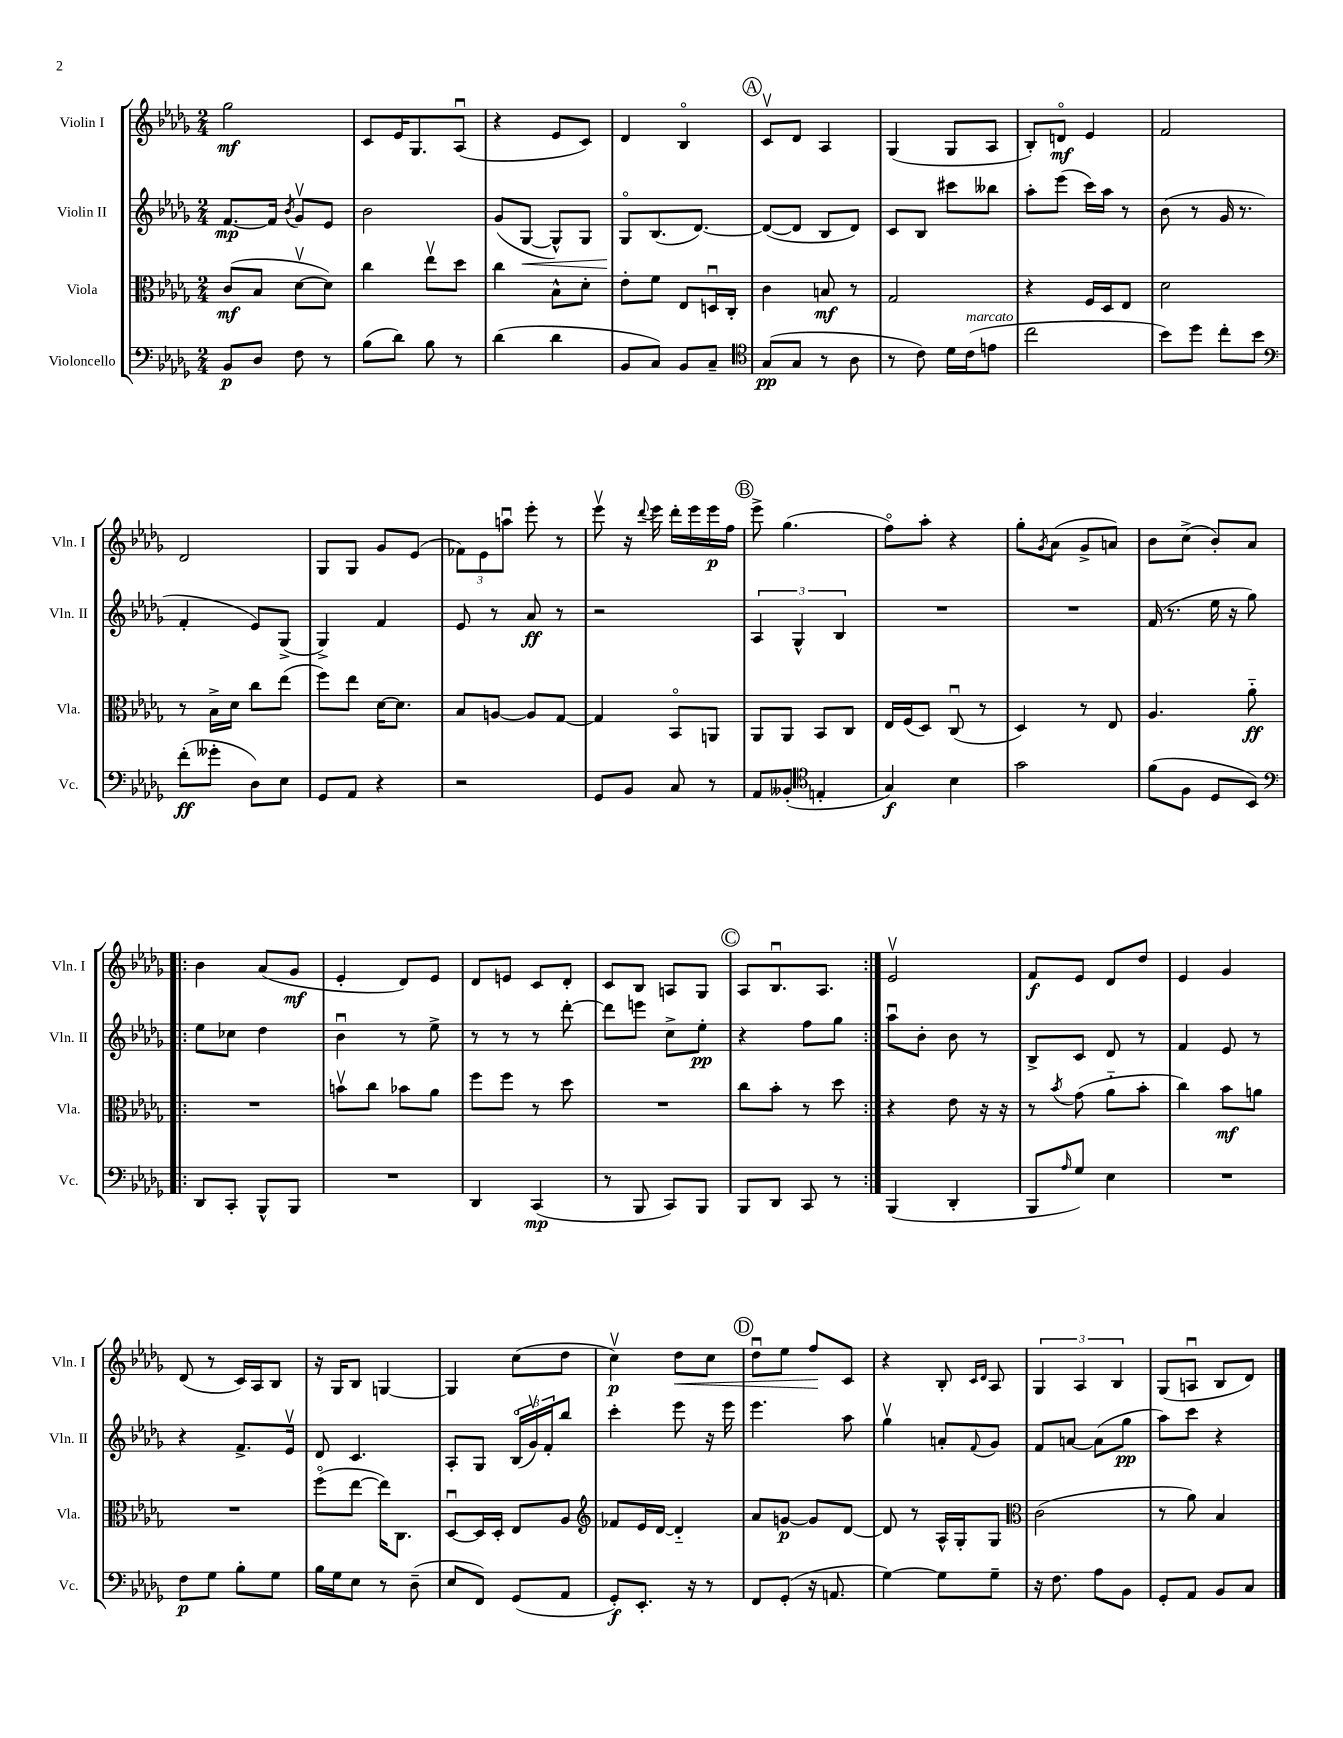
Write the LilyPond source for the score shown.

<<
\new StaffGroup <<
\new Staff = "s0" \with { instrumentName = "Violin I" shortInstrumentName = "Vln. I" } {
    \clef treble \key des \major \numericTimeSignature \time 2/4
    ges''2\mf |
    c'8 ees'16 ges8. aes8\downbow( |
    r4 ees'8 c'8) |
    des'4 bes4\flageolet |
    \mark \markup { \circle "A" } c'8\upbow des'8 aes4 |
    ges4( ges8 aes8 |
    bes8-.) d'8\flageolet\mf ees'4 |
    f'2 |
    des'2 |
    ges8 ges8 ges'8 ees'8( |
    \tuplet 3/2 { fes'8) ees'8 a''8\downbow } ees'''8-. r8 |
    ees'''8\upbow r16 \appoggiatura { des'''8 } ees'''16 des'''16-. ees'''16 ees'''16\p f''16 |
    \mark \markup { \circle "B" } ees'''8-> ges''4.( |
    f''8\flageolet) aes''8-. r4 |
    ges''8-. \acciaccatura { ges'8 } aes'8( ges'8-> a'8) |
    bes'8 c''8->( bes'8-.) aes'8 |
    \repeat volta 2 { bes'4 aes'8( ges'8\mf |
    ees'4-. des'8) ees'8 |
    des'8 e'8 c'8 des'8-. |
    c'8 bes8 a8 ges8 |
    \mark \markup { \circle "C" } aes8 bes8.\downbow aes8. | }
    ees'2\upbow |
    f'8\f ees'8 des'8 des''8 |
    ees'4 ges'4 |
    des'8( r8 c'16) aes16 bes8 |
    r16 ges16 bes8 g4~ |
    g4 c''8( des''8 |
    c''4\upbow\p) des''8\< c''8 |
    \mark \markup { \circle "D" } des''8\downbow ees''8 f''8\! c'8 |
    r4 bes8-. \grace { c'16 des'16 } aes8 |
    \tuplet 3/2 { ges4 aes4 bes4 } |
    ges8( a8\downbow bes8 des'8) \bar "|." |
}
\new Staff = "s1" \with { instrumentName = "Violin II" shortInstrumentName = "Vln. II" } {
    \clef treble \key des \major \numericTimeSignature \time 2/4
    f'8.~\mp f'16 \acciaccatura { bes'8 } ges'8\upbow ees'8 |
    bes'2 |
    ges'8( ges8~\< ges8-^) ges8 |
    ges8\flageolet\! bes8.( des'8.~) |
    \mark \markup { \circle "A" } des'8~( des'8 bes8 des'8) |
    c'8 bes8 cis'''8 beses''8 |
    aes''8-. ees'''8( c'''16) aes''16 r8 |
    bes'8( r8 ges'16 r8. |
    f'4-. ees'8) ges8->( |
    ges4->) f'4 |
    ees'8 r8 aes'8\ff r8 |
    r2 |
    \mark \markup { \circle "B" } \tuplet 3/2 { aes4 ges4-^ bes4 } |
    R2 |
    R2 |
    f'16( r8. ees''16 r16 ges''8) |
    \repeat volta 2 { ees''8 ces''8 des''4 |
    bes'4\downbow r8 ees''8-> |
    r8 r8 r8 des'''8~-. |
    des'''8 e'''8 c''8-> ees''8-.\pp |
    \mark \markup { \circle "C" } r4 f''8 ges''8 | }
    aes''8\downbow bes'8-. bes'8 r8 |
    bes8-> c'8 des'8 r8 |
    f'4 ees'8 r8 |
    r4 f'8.-> ees'16\upbow |
    des'8 c'4. |
    aes8-. ges8 \tuplet 3/2 { bes16\flageolet( ges'16\upbow) f'16-. } bes''8 |
    c'''4-. ees'''8 r16 ees'''16 |
    \mark \markup { \circle "D" } ees'''4. aes''8 |
    ges''4\upbow a'8-. \appoggiatura { f'8 } ges'8 |
    f'8 a'8~ a'8( ges''8\pp |
    aes''8) c'''8 r4 \bar "|." |
}
\new Staff = "s2" \with { instrumentName = "Viola" shortInstrumentName = "Vla." } {
    \clef alto \key des \major \numericTimeSignature \time 2/4
    c'8\mf( bes8 des'8~\upbow des'8) |
    c''4 ees''8\upbow des''8 |
    c''4 bes8-^ des'8-. |
    ees'8-. f'8 ees8 d16\downbow c16-. |
    \mark \markup { \circle "A" } c'4 b8\mf r8 |
    ges2 |
    r4 f16 des16 ees8 |
    des'2 |
    r8 bes16-> des'16 c''8 ees''8( |
    f''8) ees''8 des'16~ des'8. |
    bes8 a8~ a8 ges8~ |
    ges4 bes,8\flageolet a,8 |
    \mark \markup { \circle "B" } aes,8 aes,8 bes,8 c8 |
    ees16 f16( des8) c8\downbow( r8 |
    des4) r8 ees8 |
    aes4. aes'8-_\ff |
    \repeat volta 2 { R2 |
    b'8\upbow c''8 bes'8 aes'8 |
    f''8 f''8 r8 des''8 |
    R2 |
    \mark \markup { \circle "C" } c''8 bes'8-. r8 des''8 | }
    r4 ees'8 r16 r16 |
    r8 \acciaccatura { bes'8 } ges'8( aes'8-_ bes'8-. |
    c''4) bes'8\mf a'8 |
    R2 |
    f''8\flageolet( ees''8~ ees''16) c8. |
    des8~\downbow des16 des16-. ees8 aes8 |
    \clef treble fes'8 ees'16 des'16~ des'4-_ |
    \mark \markup { \circle "D" } aes'8 g'8~\p g'8 des'8~ |
    des'8 r8 aes16-^ ges16-. ges8 |
    \clef alto c'2( |
    r8 aes'8) bes4 \bar "|." |
}
\new Staff = "s3" \with { instrumentName = "Violoncello" shortInstrumentName = "Vc." } {
    \clef bass \key des \major \numericTimeSignature \time 2/4
    bes,8\p des8 f8 r8 |
    bes8( des'8) bes8 r8 |
    des'4( des'4 |
    bes,8 c8) bes,8 c8-- |
    \mark \markup { \circle "A" } \clef tenor ges8\pp( ges8 r8 aes8 |
    r8 c'8) des'16 c'16^\markup { \italic "marcato" }( e'8 |
    c''2 |
    bes'8) des''8 c''8-. bes'8 |
    \clef bass f'8-.\ff( geses'8-. des8) ees8 |
    ges,8 aes,8 r4 |
    r2 |
    ges,8 bes,8 c8 r8 |
    \mark \markup { \circle "B" } aes,8 beses,8-.( \clef tenor e4-. |
    ges4\f) bes4 |
    ges'2 |
    f'8( f8 des8 bes,8) |
    \repeat volta 2 { \clef bass des,8 c,8-. bes,,8-^ bes,,8 |
    R2 |
    des,4 c,4\mp( |
    r8 bes,,8 c,8) bes,,8 |
    \mark \markup { \circle "C" } bes,,8 des,8 c,8 r8 | }
    bes,,4( des,4-. |
    bes,,8 \grace { aes16 } ges8) ees4 |
    R2 |
    f8\p ges8 bes8-. ges8 |
    bes16 ges16 ees8 r8 des8--( |
    ees8 f,8) ges,8( aes,8 |
    ges,8-.\f) ees,8.-. r16 r8 |
    \mark \markup { \circle "D" } f,8 ges,8-.( r16 a,8. |
    ges4~) ges8 ges8-- |
    r16 f8. aes8 bes,8 |
    ges,8-. aes,8 bes,8 c8 \bar "|." |
}
>>
>>
\layout { \context { \Score \remove "Bar_number_engraver" } }
